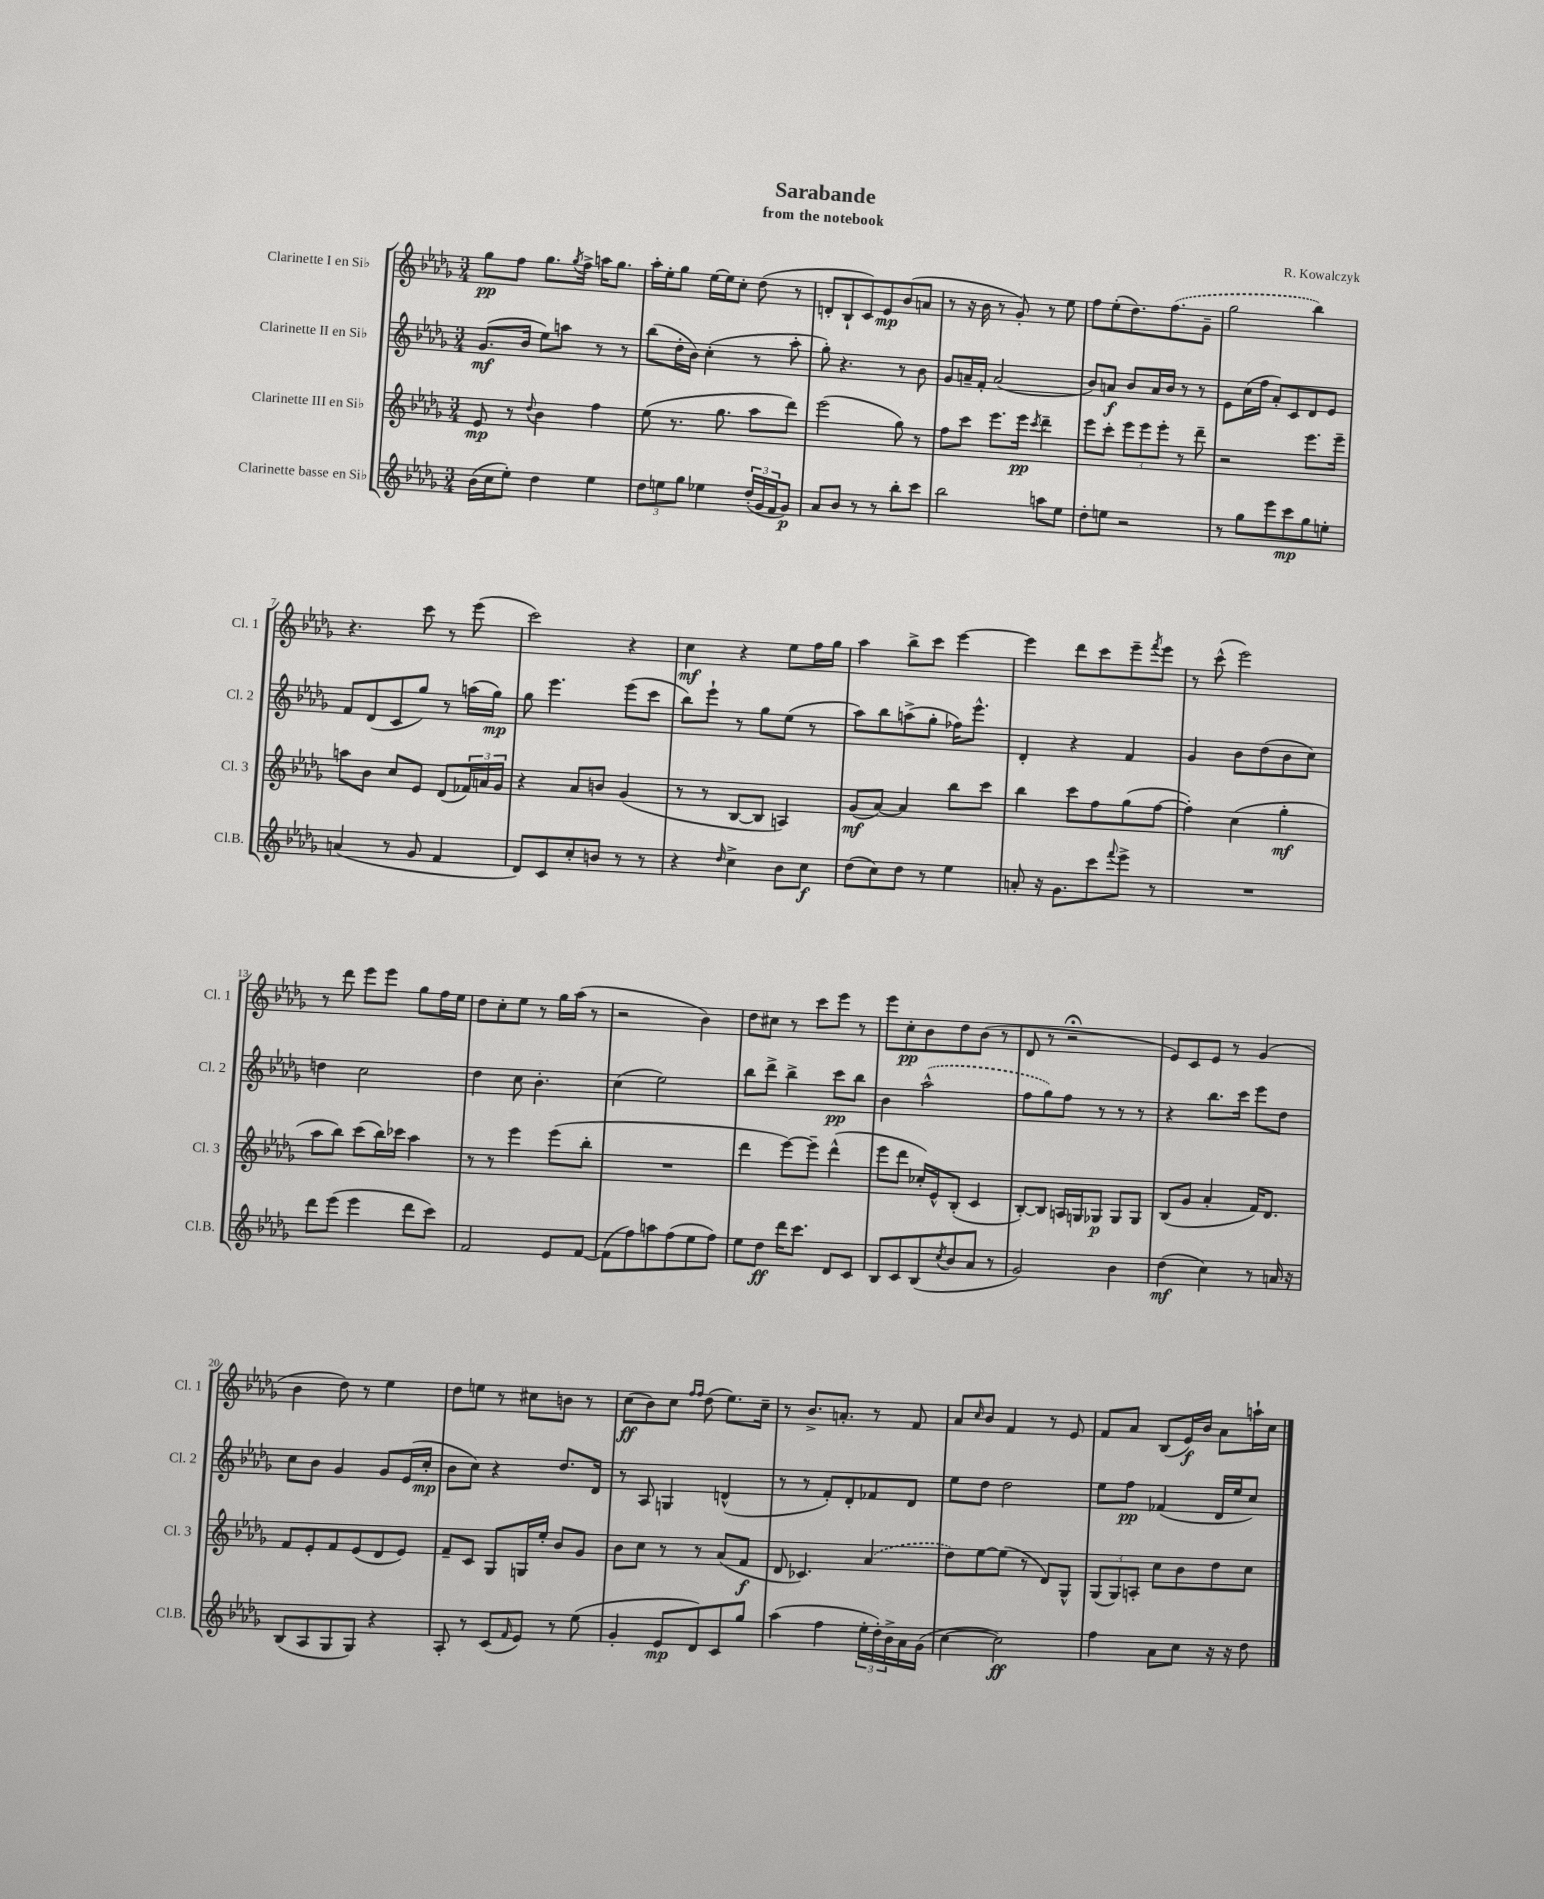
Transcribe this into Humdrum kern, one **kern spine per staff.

**kern	**dynam	**kern	**dynam	**kern	**dynam	**kern	**dynam
*part4	*part4	*part3	*part3	*part2	*part2	*part1	*part1
*staff4	*staff4	*staff3	*staff3	*staff2	*staff2	*staff1	*staff1
*I"Clarinette basse en Si♭	*	*I"Clarinette III en Si♭	*	*I"Clarinette II en Si♭	*	*I"Clarinette I en Si♭	*
*I'Cl.B.	*	*I'Cl. 3	*	*I'Cl. 2	*	*I'Cl. 1	*
*clefG2	*	*clefG2	*	*clefG2	*	*clefG2	*
*k[b-e-a-d-g-]	*	*k[b-e-a-d-g-]	*	*k[b-e-a-d-g-]	*	*k[b-e-a-d-g-]	*
*M3/4	*	*M3/4	*	*M3/4	*	*M3/4	*
=1	=1	=1	=1	=1	=1	=1	=1
(16b-\LL	.	8e-/	mp	(8.g-/L	mf	8gg-\L	pp
16cc\J	.	.	.	.	.	.	.
8ee-'\J)	.	8r	.	.	.	8ff\J	.
.	.	.	.	16b-/Jk	.	.	.
.	.	8qqdd-/	.	.	.	.	.
4dd-\	.	4b-\	.	8ee-\L)	.	8.gg-\L	.
.	.	.	.	8aan\J	.	.	.
.	.	.	.	.	.	8qgg-/	.
.	.	.	.	.	.	16ff^\Jk	.
4ee-\	.	4ff\	.	8r	.	16aan\KL	.
.	.	.	.	.	.	8.gg-\J	.
.	.	.	.	8r	.	.	.
=2	=2	=2	=2	=2	=2	=2	=2
12dd-\L	.	(8ee-\	.	(8bb-\L	.	16aa-'\LL	.
.	.	.	.	.	.	16ee-'\J	.
12een\	.	.	.	.	.	.	.
.	.	8.r	.	16dd-'\L	.	8gg-\J	.
12gg-\J	.	.	.	.	.	.	.
.	.	.	.	16b-\JJ)	.	.	.
4ee-X\	.	.	.	(4cc'\	.	[16ee-\LL	.
.	.	8.gg-\	.	.	.	16ee-\J]	.
.	.	.	.	.	.	8cc'\J	.
(24dd-'/LL	.	8aa-\L	.	8r	.	(8dd-\	.
24g-/	.	.	.	.	.	.	.
24f/J	.	.	.	.	.	.	.
8g-/J)	p	8ddd-\J)	.	8aa-'\	.	8r	.
=3	=3	=3	=3	=3	=3	=3	=3
8a-/L	.	(2eee-\	.	8gg-'\)	.	8dn'/L	.
8b-/J	.	.	.	4.r	.	8B-`/	.
8r	.	.	.	.	.	8c/)	.
8r	.	.	.	.	.	8e-/	mp
8bb-'\L	.	8gg-\)	.	8r	.	(8b-/	.
8ccc\J	.	8r	.	8b-\	.	8an/J	.
=4	=4	=4	=4	=4	=4	=4	=4
2bb-\	.	8ff\L	.	8g-/L	.	8r	.
.	.	8ccc\J	.	16an~/L	.	16r	.
.	.	.	.	16f'/JJ	.	16b-\	.
.	.	8.eee-\L	.	(2a/	.	8r	.
.	.	.	.	.	.	8g-'/)	.
.	.	16eee-\Jk	pp	.	.	.	.
.	.	8qccc/	.	.	.	.	.
8aan\L	.	4ddd-~\	.	.	.	8r	.
8ee-\J	.	.	.	.	.	8ee-\	.
=5	=5	=5	=5	=5	=5	=5	=5
8dd-'\L	.	8eee-\L	.	8b-/L)	.	8ff\L	.
8een\J	.	8ccc'\J	.	8an/J	f	(8ee-'\	.
2r	.	12eee-\L	.	8b-/L	.	8.dd-\)	.
.	.	12eee-\	.	.	.	.	.
.	.	.	.	16a/L	.	.	.
.	.	12eee-'\J	.	.	.	.	.
.	.	.	.	16b-/JJ	.	(8.ff\	.
.	.	8r	.	8r	.	.	.
.	.	8ddd-~\	.	8r	.	8g-~\J	.
=6	=6	=6	=6	=6	=6	=6	=6
8r	.	2r	.	8e-\L	.	2gg-\	.
8gg-\L	.	.	.	(16cc\L	.	.	.
.	.	.	.	16ff\JJ	.	.	.
8eee-\	.	.	.	8a-'/L)	.	.	.
8ccc\	mp	.	.	8c/	.	.	.
8gg-\	.	8.eee-\L	.	8d-/	.	4bb-\)	.
8een'\J	.	.	.	8e-/J	.	.	.
.	.	16eee-~\Jk	.	.	.	.	.
!!LO:LB:g=z
=7	=7	=7	=7	=7	=7	=7	=7
(4an/	.	8aan\L	.	8f/L	.	4.r	.
.	.	8b-\J	.	(8d-/	.	.	.
8r	.	8cc/L	.	8c/	.	.	.
8g-/	.	8e-/J	.	8gg-/J)	.	8ccc\	.
4f/	.	(8d-/L	.	8r	.	8r	.
.	.	24f-X/L)	.	(16aan\LL	.	(8eee-\	.
.	.	24an/	.	.	.	.	.
.	.	.	.	16gg-\JJ)	mp	.	.
.	.	24g-/JJ	.	.	.	.	.
=8	=8	=8	=8	=8	=8	=8	=8
8d-/L)	.	4r	.	8gg-\	.	2ccc\)	.
8c/	.	.	.	4.eee-\	.	.	.
8cc'/	.	8a-/L	.	.	.	.	.
8bn/J	.	8bn/J	.	.	.	.	.
8r	.	(4g-/	.	(8eee-\L	.	4r	.
8r	.	.	.	8ccc\J	.	.	.
=9	=9	=9	=9	=9	=9	=9	=9
4r	.	8r	.	8bb-\L)	.	4cc\	mf
.	.	8r	.	8eee-`\J	.	.	.
16qqdd-/	.	.	.	.	.	.	.
4cc^\	.	[8B-/L	.	8r	.	4r	.
.	.	8B-/J]	.	8gg-\L	.	.	.
8b-\L	.	4An/)	.	(8ee-\J	.	8ee-\L	.
8cc\J	f	.	.	8r	.	16ff\L	.
.	.	.	.	.	.	16gg-\JJ	.
=10	=10	=10	=10	=10	=10	=10	=10
(8dd-\L	.	(8g-/L	mf	8aa-\L)	.	4aa-\	.
8cc\)	.	[8a-/J)	.	8bb-\	.	.	.
8dd-\J	.	4a-/]	.	(8aan^\	.	8bb-^\L	.
8r	.	.	.	8gg-'\J	.	8ccc\J	.
4ee-\	.	8bb-\L	.	16ff-X\KL)	.	[4eee-\	.
.	.	.	.	8.eee-^^\J	.	.	.
.	.	8ccc\J	.	.	.	.	.
=11	=11	=11	=11	=11	=11	=11	=11
8an'/	.	4bb-\	.	4d-'/	.	4eee-\]	.
16r	.	.	.	.	.	.	.
8.g-\L	.	.	.	.	.	.	.
.	.	8ccc\L	.	4r	.	8ddd-\L	.
8ccc\	.	8ff\	.	.	.	8ccc\	.
8qqfff/	.	.	.	.	.	.	.
8eee-^\J	.	(8gg-\	.	4f/	.	8eee-~\	.
.	.	.	.	.	.	8qfff/	.
8r	.	[8ff\J	.	.	.	8eee-\J	.
=12	=12	=12	=12	=12	=12	=12	=12
2.r	.	4ff'\])	.	4g-/	.	8r	.
.	.	.	.	.	.	(8ccc^^\	.
.	.	(4cc\	.	8b-\L	.	2eee-\)	.
.	.	.	.	(8dd-\	.	.	.
.	.	4gg-'\	mf	8b-\	.	.	.
.	.	.	.	8cc\J)	.	.	.
!!LO:LB:g=z
=13	=13	=13	=13	=13	=13	=13	=13
8ddd-\L	.	8aa-\L	.	4ddn\	.	8r	.
(8eee-\J	.	8bb-\J)	.	.	.	8ddd-\	.
4eee-\	.	(8ccc\L	.	2cc\	.	8eee-\L	.
.	.	16bb-\L)	.	.	.	8eee-\J	.
.	.	16ccc-X\JJ	.	.	.	.	.
8ddd-\L	.	4aa-\	.	.	.	8gg-\L	.
8ccc\J)	.	.	.	.	.	16ff\L	.
.	.	.	.	.	.	16ee-\JJ	.
=14	=14	=14	=14	=14	=14	=14	=14
2f/	.	8r	.	4dd-\	.	8dd-\L	.
.	.	8r	.	.	.	8cc'\	.
.	.	4eee-\	.	8cc\	.	8ee-\J	.
.	.	.	.	4.b-'\	.	8r	.
8e-/L	.	(8eee-\L	.	.	.	16gg-\LL	.
.	.	.	.	.	.	(16aa-\JJ	.
[8f/J	.	8bb-'\J	.	.	.	8r	.
=15	=15	=15	=15	=15	=15	=15	=15
(8f\L]	.	2.r	.	(4cc\	.	2r	.
8ff\)	.	.	.	.	.	.	.
8aan\	.	.	.	2ee-\)	.	.	.
(8ff\	.	.	.	.	.	.	.
8ee-\	.	.	.	.	.	4b-\)	.
8ff\J)	.	.	.	.	.	.	.
=16	=16	=16	=16	=16	=16	=16	=16
8ee-\L	.	4ddd-\	.	8bb-\L	.	8dd-\L	.
8dd-\J	ff	.	.	8ddd-^\J	.	8cc#X\J	.
16ddd-\KL	.	[8eee-\L)	.	4bb-^\	.	8r	.
8.ccc\J	.	.	.	.	.	.	.
.	.	8eee-~\J]	.	.	.	8ccc\L	.
8d-/L	.	(4ddd-^^\	.	8ccc\L	pp	8eee-\J	.
8c/J	.	.	.	8bb-\J	.	8r	.
=17	=17	=17	=17	=17	=17	=17	=17
8B-/L	.	8eee-\L	.	4b-\	.	8eee-\L	.
8c/	.	8ddd-\J	.	.	.	8cc'\	pp
(8B-/	.	16cc-X'/LL)	.	(2aa-^^\	.	8b-\	.
.	.	16e-^^/J	.	.	.	.	.
8qcc/	.	.	.	.	.	.	.
8b-/	.	(8B-'/J	.	.	.	8dd-\	.
8a-/J	.	4c/	.	.	.	(8b-\J	.
8r	.	.	.	.	.	8r	.
=18	=18	=18	=18	=18	=18	=18	=18
2g-/)	.	[8B-'/L)	.	8ff\L	.	8d-/	.
.	.	8B-/J]	.	8gg-\)	.	8r	.
.	.	16An/LL	.	8ff\J	.	2r;<	.
.	.	16Gn/J	.	.	.	.	.
.	.	8G-X/J	p	8r	.	.	.
4b-\	.	8G-/L	.	8r	.	.	.
.	.	8G-/J	.	8r	.	.	.
=19	=19	=19	=19	=19	=19	=19	=19
(4dd-\	mf	(8B-/L	.	4r	.	8e-/L)	.
.	.	8g-/J	.	.	.	8c/	.
4cc\)	.	4a-'/	.	8.bb-\L	.	8e-/J	.
.	.	.	.	.	.	8r	.
.	.	.	.	16ccc\Jk	.	.	.
8r	.	16f/KL)	.	8eee-\L	.	(4g-/	.
.	.	8.d-/J	.	.	.	.	.
16an/	.	.	.	8dd-\J	.	.	.
16r	.	.	.	.	.	.	.
!!LO:LB:g=z
=20	=20	=20	=20	=20	=20	=20	=20
(8B-/L	.	8f/L	.	8cc\L	.	4b-\	.
8A-/	.	8e-'/	.	8b-\J	.	.	.
8G-/	.	8f/	.	4g-/	.	8dd-\)	.
8G-/J)	.	(8e-/	.	.	.	8r	.
4r	.	8d-/	.	8g-/L	.	4ee-\	.
.	.	8e-/J)	.	(16e-/L	.	.	.
.	.	.	.	16cc'/JJ	mp	.	.
=21	=21	=21	=21	=21	=21	=21	=21
8A-'/	.	8f~/L	.	8b-\L	.	8dd-\L	.
8r	.	8c/J	.	8cc\J)	.	8een\J	.
(8c/L	.	8G-/L	.	4r	.	8r	.
16qqf/	.	.	.	.	.	.	.
8e-/J)	.	16Gn/L	.	.	.	8cc#X\L	.
.	.	16ee-'/JJ	.	.	.	.	.
8r	.	8b-/L	.	8.dd-/L	.	8bn\J	.
(8ee-\	.	8g-/J	.	.	.	8r	.
.	.	.	.	16d-/Jk	.	.	.
=22	=22	=22	=22	=22	=22	=22	=22
4g-'/	.	8b-\L	.	8r	.	(8cc\L	ff
.	.	8cc\J	.	8A-/	.	8b-\)	.
8e-/L	mp	8r	.	4Gn/	.	8cc\J	.
.	.	.	.	.	.	16qqff/LL	.
.	.	.	.	.	.	16qqff/JJ	.
8d-/)	.	8r	.	.	.	(8dd-\	.
8c/	.	(8a-/L	.	(4dn^^/	.	8.ee-\L)	.
8gg-/J	.	8f/J	f	.	.	.	.
.	.	.	.	.	.	16cc~\Jk	.
=23	=23	=23	=23	=23	=23	=23	=23
(4aa-\	.	8d-/	.	8r	.	8r	.
.	.	4.c-X/)	.	8r	.	8.b-^/L	.
4ff\	.	.	.	8f'/L)	.	.	.
.	.	.	.	.	.	8.an'/J	.
.	.	.	.	8d-'/	.	.	.
24ee-'\LL	.	(4a-/	.	8f-X/	.	8r	.
24dd-'\)	.	.	.	.	.	.	.
24b-^\	.	.	.	.	.	.	.
16a-\	.	.	.	8d-/J	.	8f/	.
(16g-\JJ	.	.	.	.	.	.	.
=24	=24	=24	=24	=24	=24	=24	=24
[4cc\	.	8dd-\L)	.	8ee-\L	.	8a-/L	.
.	.	.	.	.	.	16qqcc/	.
.	.	[8ee-\	.	8dd-\J	.	8b-/J	.
2cc\])	ff	(8ee-\J]	.	2dd-\	.	4f/	.
.	.	8r	.	.	.	.	.
.	.	8d-/L)	.	.	.	8r	.
.	.	8G-^^/J	.	.	.	8e-/	.
=25	=25	=25	=25	=25	=25	=25	=25
4ff\	.	(12G-/L	.	8ee-\L	.	8f/L	.
.	.	12G-/)	.	.	.	.	.
.	.	.	.	8ff\J	pp	8a-/J	.
.	.	12An'/J	.	.	.	.	.
8a-\L	.	8cc\L	.	(4f-X/	.	(8B-/L	.
8cc\J	.	8b-\	.	.	.	16e-/L)	f
.	.	.	.	.	.	16b-/JJ	.
16r	.	8dd-\	.	16d-/LL	.	8a-\L	.
16r	.	.	.	16ee-/J	.	.	.
8dd-\	.	8cc\J	.	8cc/J)	.	16aan`\L	.
.	.	.	.	.	.	16cc\JJ	.
==	==	==	==	==	==	==	==
*-	*-	*-	*-	*-	*-	*-	*-
